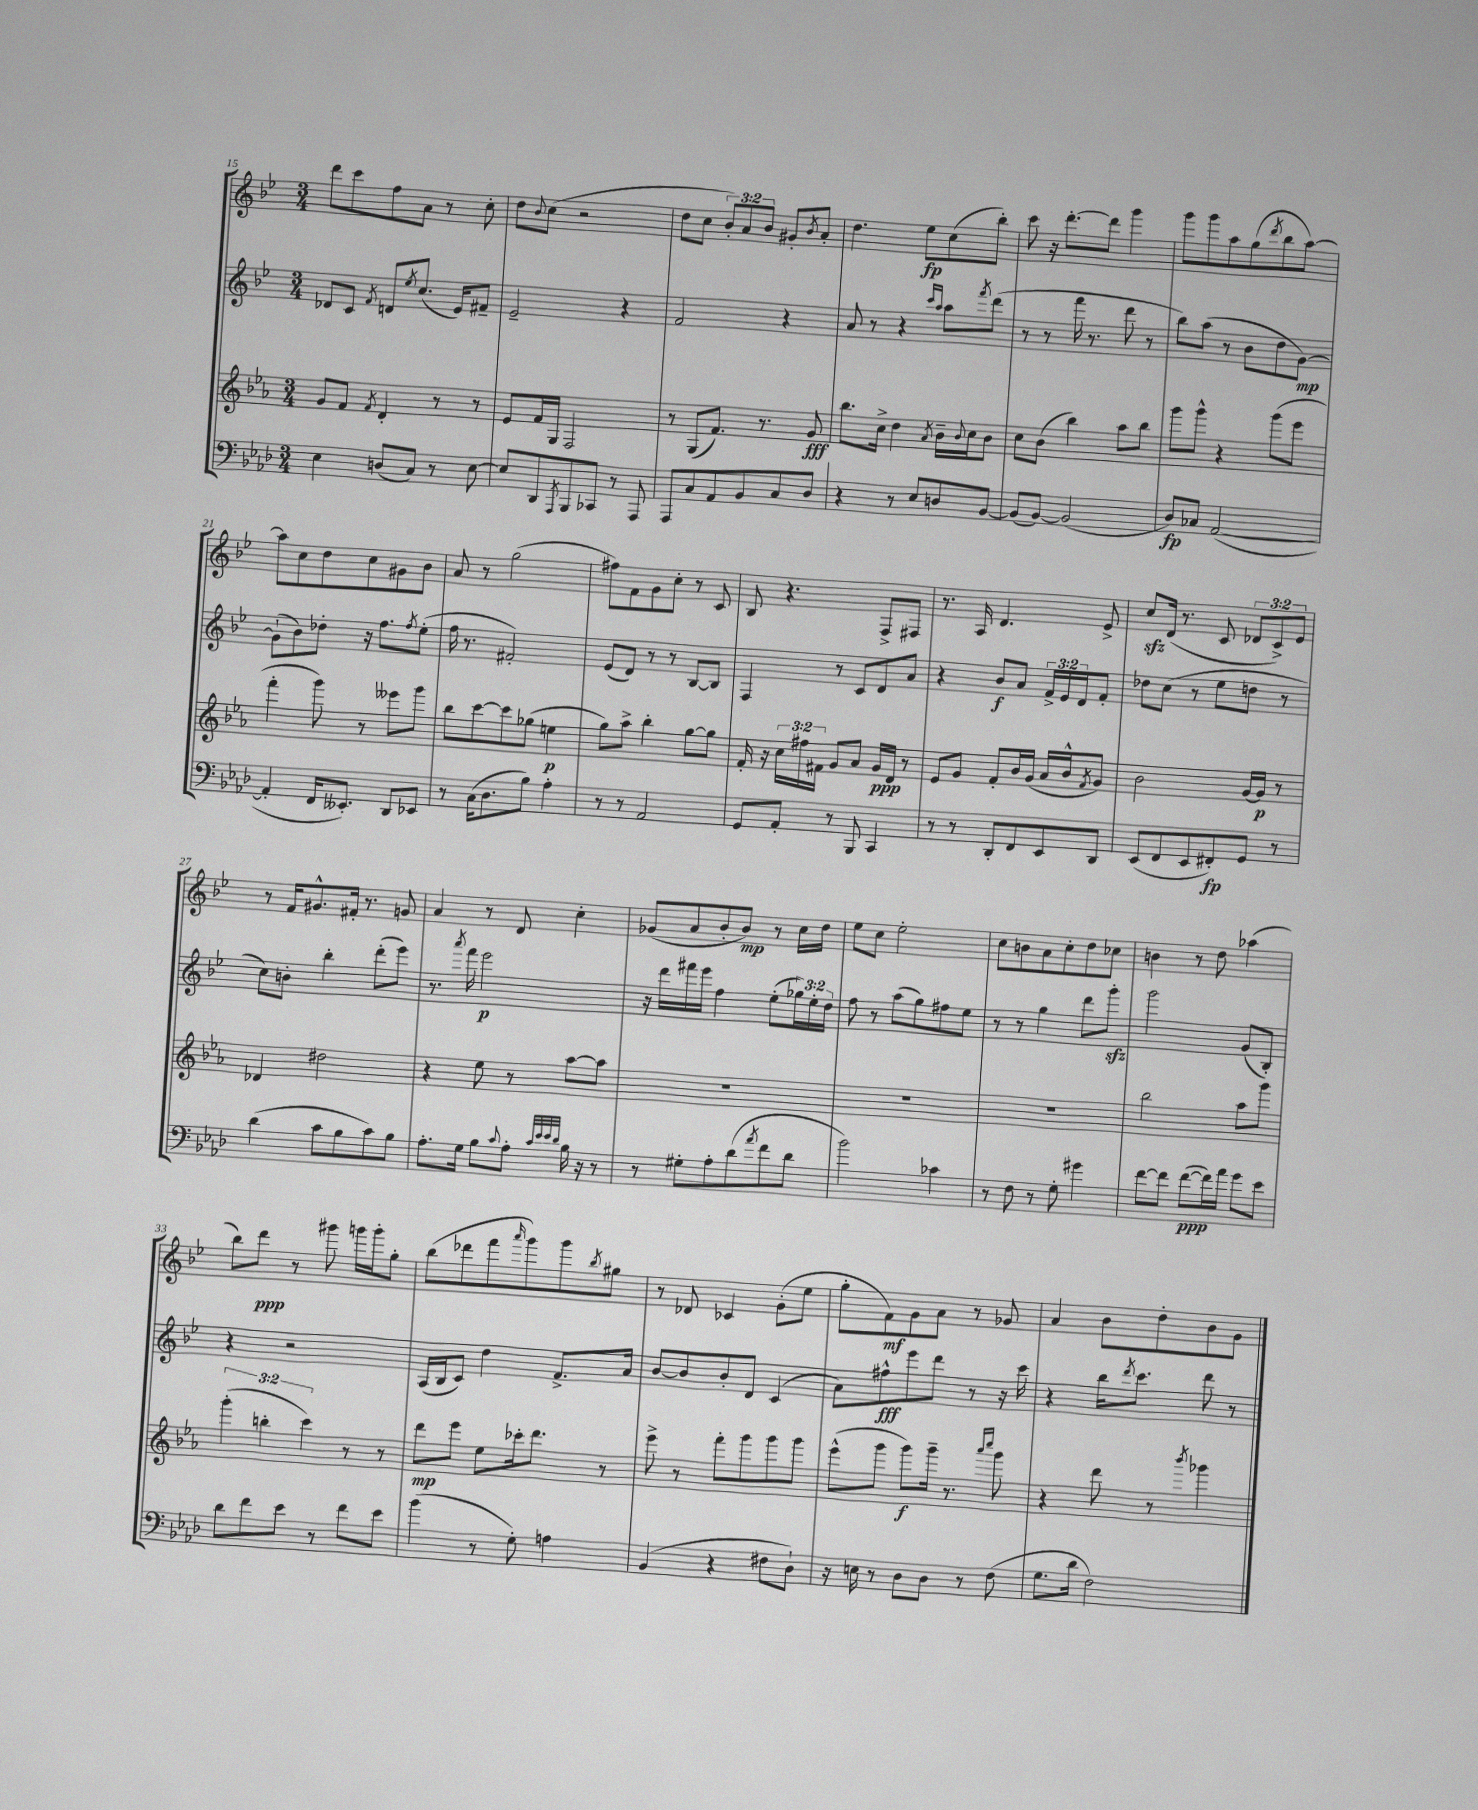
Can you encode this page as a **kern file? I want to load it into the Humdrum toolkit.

**kern	**kern	**kern	**kern
*staff4	*staff3	*staff2	*staff1
*clefF4	*clefG2	*clefG2	*clefG2
*k[b-e-a-d-]	*k[b-e-a-]	*k[b-e-]	*k[b-e-]
*M3/4	*M3/4	*M3/4	*M3/4
4E-\	8g/L	8d-/L	8ddd\L
.	8f/J	8c/J	8ccc\
.	8qf/	8qf/	.
(8D/L	4d'/	8d/L	8ff\
.	.	8qee-/	.
8C/J)	.	(8.cc/J	8a\J
8r	8r	.	8r
.	.	16e-/LK)	.
[8E-\	8r	8f#~/J	8cc'\
=	=	=	=
8E-/]L	8e-/L	2e-~/	8dd\L
.	.	.	8qqb-/
8DD-/	16f/L	.	(8cc\J
.	16G/JJ	.	.
8qAAA-/	.	.	.
8BBB-/	2F/	.	2r
8CC-/J	.	.	.
8r	.	4r	.
8AAA-/	.	.	.
=	=	=	=
8AAA-/L	8r	2f/	8dd\L
8C/	(8G/L	.	8cc\J
8AA-/	8.f/J)	.	12b-'/L)
.	.	.	12a/
8BB-/	.	.	.
.	.	.	12b-/J
.	8.r	.	.
8C/	.	4r	8g#'/L
.	.	.	8qb-/
8D-/J	8g/	.	8a'/J
=	=	=	=
4r	8.bb-\L	8a/	4.dd\
.	.	8r	.
.	16cc^\Jk	.	.
8r	4dd\	4r	.
8E-/L	.	.	8ee-\L
.	.	16qqccc/LL	.
.	8qa-/	16qqaa/JJ	.
8D/	16b-~\LL	8aa\L	(8cc\
.	8qqb-/	.	.
.	16cc\J	.	.
.	.	8qfff/	.
[8BB-/J	8b-\J	(8ddd\J	8bb-'\J)
=	=	=	=
(8BB-/]L	8cc\L	8r	8ccc\
[8BB-/J)	(8b-\J	8r	16r
.	.	.	[8.ddd'\L
(2BB-/]	4bb-\)	16fff\	.
.	.	8.r	.
.	.	.	8ddd\]J
.	8aa-\L	8ddd\	4ggg\
.	8bb-\J	8r	.
=	=	=	=
8D-/L)	8ggg\L	8bb-\L)	8ggg\L
8C-/J	8ggg^^\J	(8aa\J	8ggg\
([2AA-/	4r	8r	8aa\
.	.	8b-\L	(8gg\
.	.	.	8qddd/
.	(8ggg\L	8dd\	8bb-\
.	8eee-\J	[8g\J)	[8aa\J)
=	=	=	=
4AA-'/]	4fff'\	(8g`\]L	8aa\]L
.	.	8b-\)	8cc\
16FF/LK	8ggg\)	8dd-'\J	8dd\
8.EE--'/J)	.	.	.
.	8r	16r	8cc\
.	.	8.ff\L	.
8DD-/L	8eee--\L	.	8g#\
.	.	8qff/	.
8EE-/J	8ggg\J	(8ee-'\J	8b-\J
=	=	=	=
8r	8bb-\L	16ff\	8a/
.	.	8.r	.
(16C\LK	[8ccc\	.	8r
8.D-\	.	.	.
.	8ccc\]	2f#'/)	(2gg\
8B-\J)	(8gg-\J	.	.
4A-'\	4ee\	.	.
=	=	=	=
8r	8gg\L)	(8e-/L	8ff#\L)
8r	8aa-^\J	8d/J)	8f\
2AA-/	4bb-'\	8r	8g\
.	.	8r	8cc'\J
.	[8gg\L	[8B-/L	8r
.	8gg\]J	8B-/]J	8c/
=	=	=	=
8GG/L	16f'/	4F/	8B-/
.	16r	.	.
8AA-'/J	24cc\LL	.	4.r
.	24ff#\	.	.
.	24f#\JJ	.	.
8r	8g/L	8r	.
8BBB-/	8a-/J	8c/L	.
4CC/	16g/LL	8d/	8F^/L
.	16d/JJ	.	.
.	8r	8a/J	8F#/J
=	=	=	=
8r	8e-/L	4r	8.r
8r	8g/J	.	.
.	.	.	16A/
8DD-'/L	8f'/L	8b-/L	4.d/
8FF/	16b-/L	8a/J	.
.	(16g/JJ	.	.
8EE-/	16a-/LL	24f^/LL	.
.	.	24e-/	.
.	16b-^^/J	.	.
.	.	24d/J	.
.	8qf/	.	.
8DD-/J	8g/J)	8f'/J	8e-^/
=	=	=	=
(8EE-/L	2b-\	8dd-\L	8cc/L
8FF/	.	(8cc\J	(16d/Jk
.	.	.	8.r
8EE-/	.	8r	.
8FF#'/)	.	8ee-\L	8c/
8GG/J	[16g/LL	8dd\J	12d-/L
.	16g/]JJ	.	.
.	.	.	12c^/)
8r	8r	8r	.
.	.	.	12e-/J
=	=	=	=
(4d-\	4d-/	8cc\L)	8r
.	.	8b'\J	16f/LK
.	.	.	8.g#^^/
8c\L	2dd#\	4bb-'\	.
8B-\	.	.	16f#'/Jk
.	.	.	8.r
8c\)	.	(8ddd'\L	.
8B-\J	.	8eee-\J)	8g/
=	=	=	=
8.A-'\L	4r	8.r	4a/
.	.	8qaaa/	.
16G\Jk	.	16fff\	.
8B-\L	8ee-\	2eee-\	8r
8qqc/	.	.	.
8A-'\J	8r	.	8d/
32qqc/LLL	.	.	.
32qqe-/	.	.	.
32qqe-/	.	.	.
32qqd-/JJJ	.	.	.
16B-\	[8aa-\L	.	4cc'\
16r	.	.	.
8r	8aa-\]J	.	.
=	=	=	=
8r	2.r	16r	(8g-/L
.	.	16ddd\LL	.
8G#'\L	.	16fff#\	8a/
.	.	16eee-\JJ	.
8A-'\	.	4ff\	8b-'/
(8d-\	.	.	8b-/J)
8qa-/	.	.	.
8f\	.	(8ee-'\L	8r
8d-\J	.	24gg-\L)	16cc\LL
.	.	24ee-'\	.
.	.	.	16dd\JJ
.	.	24dd\JJ	.
=	=	=	=
2b-\)	2.r	8ff\	8ee-\L
.	.	8r	8cc\J
.	.	(8aa\L	2ee-'\
.	.	8gg\)	.
4c-\	.	8ff#\	.
.	.	8ee-\J	.
=	=	=	=
8r	2.r	8r	8cc\L
8F\	.	8r	8b\
8r	.	4gg\	8a\
8G'\	.	.	8cc'\
4g#\	.	8ddd\L	8dd\
.	.	8ggg'\J	8cc-\J
=	=	=	=
[8f\L	2bb-\	2ggg\	4b\
8f\]J	.	.	.
([8f\L	.	.	8r
16f\]L)	.	.	8dd\
16a-\JJ	.	.	.
8g\L	8aa-\L	(8g/L	(4aa-\
8e-\J	8ggg\J	8B-'/J)	.
=	=	=	=
8d-\L	(6ggg'\	4r	8bb-\L)
8f\	.	.	8ddd\J
.	6bb'\	.	.
8e-\J	.	2r	8r
.	6ccc\)	.	.
8r	.	.	8ggg#\
8f\L	8r	.	16ggg\LL
.	.	.	16ggg'\J
8e-\J	8r	.	8gg'\J
=	=	=	=
(4b-\	8ddd\L	(16A/LL	(8bb-\L
.	.	16B-/J	.
.	8eee-\J	8c/J)	8ddd-\
8r	8ee-\L	4dd\	8fff\
.	.	.	16qqaaa/
8G'\)	16ccc-'\k	.	8ggg\)
.	8.ddd\J	.	.
4A\	.	8.f^/L	8ggg\
.	.	.	8qbb-/
.	8r	.	8gg#\J
.	.	16a/Jk	.
=	=	=	=
(4BB-/	8eee-^\	[8b-/L	8r
.	8r	8b-/]	8d-/
4r	8fff'\L	8b-'/	4c-/
.	8ggg\	8d/J	.
8F#\L	8ggg\	(4c/	(8g'\L
8D-`\J)	8ggg\J	.	8ee-\J
=	=	=	=
16r	(8eee-^^\L	8a\L)	8gg'\L
16E\	.	.	.
8r	8ggg\J	8ff#^^\	8f\)
8D-\L	8ggg\L)	8eee-\	8g\
8D-\J	16ggg~\Jk	8ddd\J	8a\J
.	8.r	.	.
8r	.	8r	8r
.	16qqaaa-/LL	.	.
.	16qqcccc/JJ	.	.
(8F\	8ggg\	16r	8g-/
.	.	16ccc\	.
=	=	=	=
8.G\L	4r	4r	4a/
16d-\Jk	.	.	.
2F\)	8ddd\	16bb-\LK	8b-\L
.	.	8qddd/	.
.	.	8.ccc\J	.
.	8r	.	8dd'\
.	8qbbb-/	.	.
.	4ggg-\	8ddd\	8b-\
.	.	8r	8g\J
==	==	==	==
*-	*-	*-	*-
